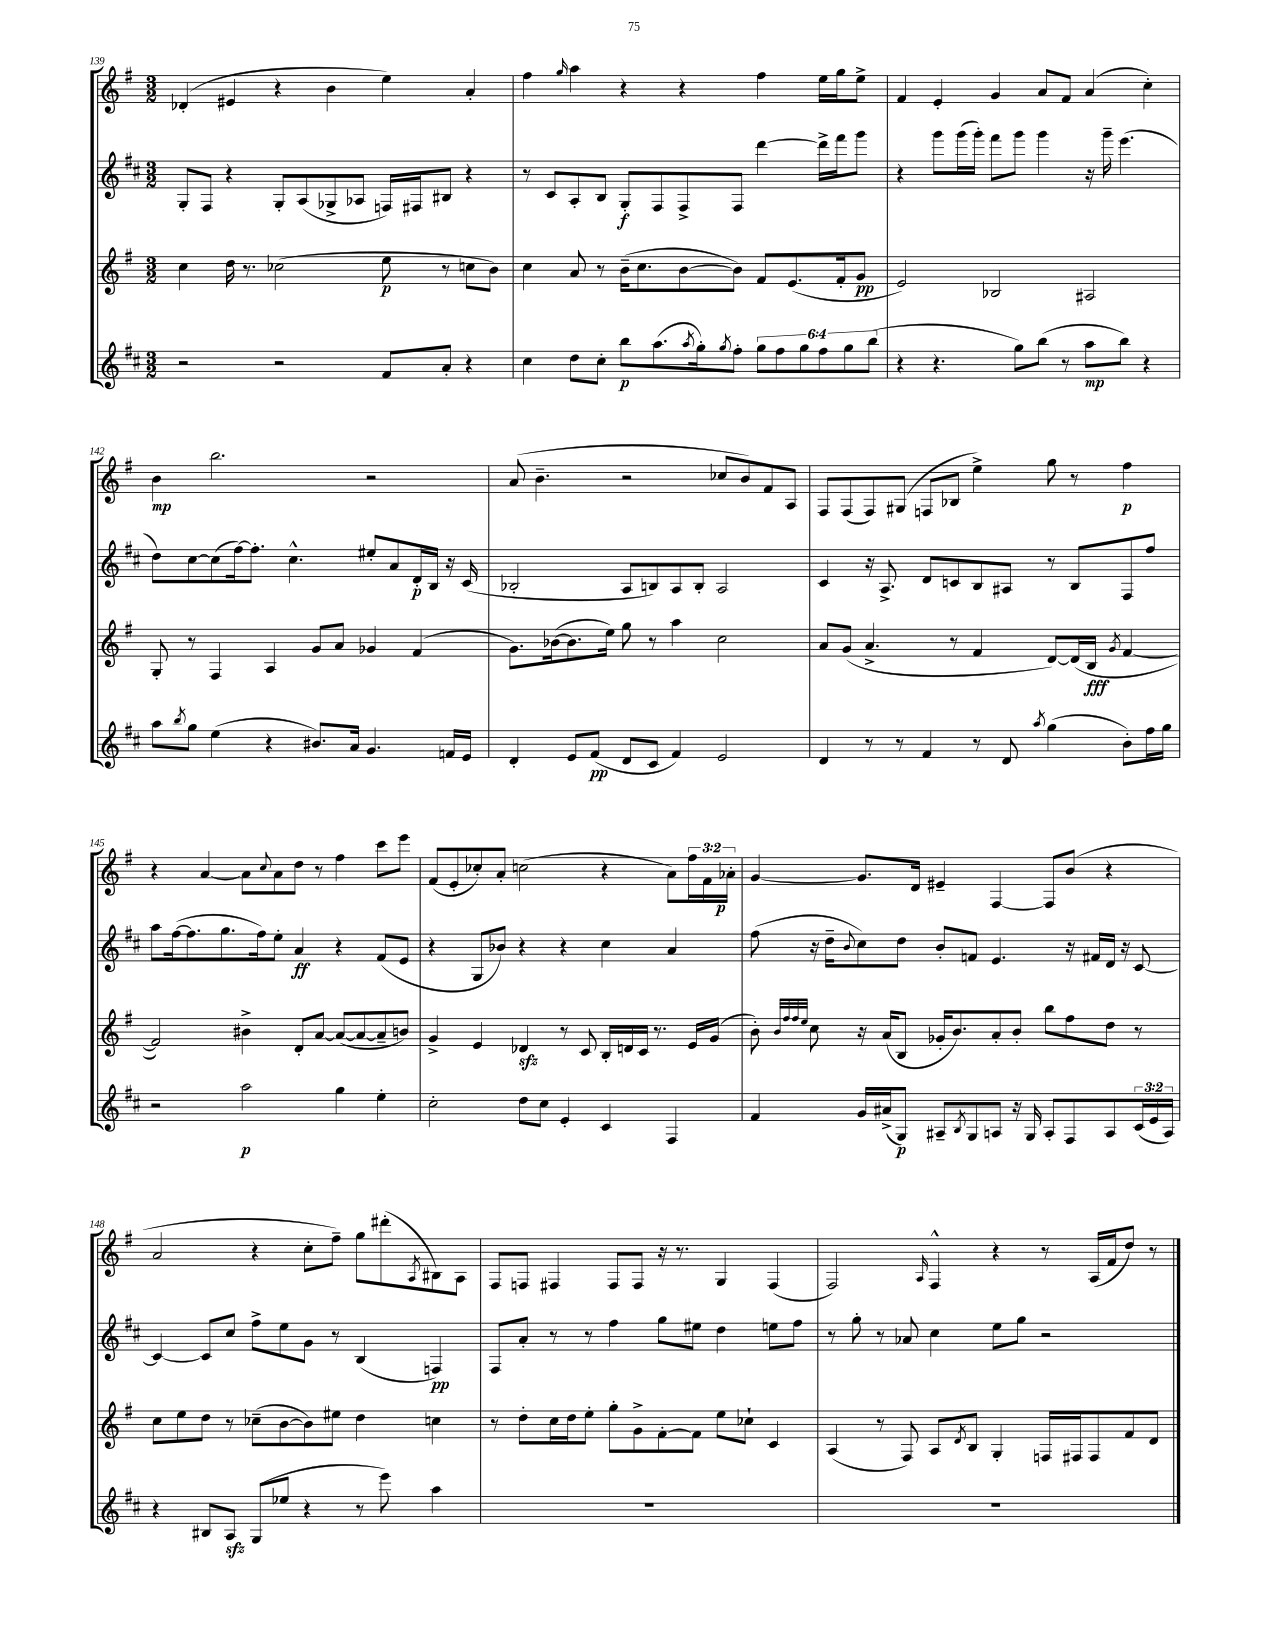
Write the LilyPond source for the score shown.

<<
\new StaffGroup <<
\new Staff = "s0" {
    \clef treble \key g \major \numericTimeSignature \time 3/2 \override Staff.TupletNumber.text = #tuplet-number::calc-fraction-text
    des'4-.( eis'4 r4 b'4 e''4) a'4-. |
    fis''4 \grace { g''16 } a''4 r4 r4 fis''4 e''16 g''16 e''8-> |
    fis'4 e'4-. g'4 a'8 fis'8 a'4( c''4-.) |
    b'4\mp b''2. r2 |
    a'8( b'4.-- r2 ces''8 b'8) fis'8 a8 |
    fis8 fis8( fis8) gis8( f8 bes8 e''4->) g''8 r8 fis''4\p |
    r4 a'4~ a'8 \appoggiatura { c''8 } a'8 d''8 r8 fis''4 c'''8 e'''8 |
    fis'8( e'8-. ces''8-.) a'8-. c''2( r4 a'8) \tuplet 3/2 { fis''16 fis'16 aes'16-.\p } |
    g'4~ g'8. d'16 eis'4-- fis4~ fis8 b'8( r4 |
    a'2 r4 c''8-. fis''8--) g''8 dis'''8-.( \acciaccatura { a8 } bis8) a8 |
    fis8 f8 fis4 fis8 fis8 r16 r8. g4 fis4( |
    fis2) \grace { a16 } fis4-^ r4 r8 a16( fis'16 d''8) r8 \bar "|." |
}
\new Staff = "s1" {
    \clef treble \key d \major \numericTimeSignature \time 3/2
    g8-. fis8 r4 g8-. a8( ges8-> aes8 f16) fis16 bis8 r4 |
    r8 cis'8 a8-. b8 g8-.\f fis8 fis8-> fis8 d'''4~ d'''16-> fis'''16 g'''8 |
    r4 g'''8 g'''16( g'''16-.) fis'''8 g'''8 g'''4 r16 g'''16-- e'''4.( |
    d''8) cis''8~ cis''8( fis''16~) fis''8.-. cis''4.-^ eis''8-. a'8 d'16-.\p b16 r16 cis'16( |
    bes2-. a8 b8) a8 b8-. a2 |
    cis'4 r16 a8.-> d'8 c'8 b8 ais8 r8 b8 fis8 fis''8 |
    a''8 fis''16~( fis''8. g''8. fis''16) e''8-. a'4\ff r4 fis'8( e'8 |
    r4 g8 bes'8) r4 r4 cis''4 a'4 |
    fis''8( r16 d''16-- \appoggiatura { b'8 } cis''8) d''8 b'8-. f'8 e'4. r16 fis'16 d'16 r16 cis'8~ |
    cis'4~ cis'8 cis''8 fis''8-> e''8 g'8 r8 b4( f4\pp) |
    fis8 a'8-. r8 r8 fis''4 g''8 eis''8 d''4 e''8 fis''8 |
    r8 g''8-. r8 aes'8 cis''4 e''8 g''8 r2 \bar "|." |
}
\new Staff = "s2" {
    \clef treble \key g \major \numericTimeSignature \time 3/2
    c''4 d''16 r8. ces''2( e''8\p r8 c''8 b'8) |
    c''4 a'8 r8 b'16--( c''8. b'8~ b'8) fis'8 e'8.( fis'16-. g'8\pp |
    e'2) bes2 ais2 |
    g8-. r8 fis4 a4 g'8 a'8 ges'4 fis'4( |
    g'8.) bes'16~( bes'8. e''16) g''8 r8 a''4 c''2 |
    a'8 g'8( a'4.-> r8 fis'4 d'8~) d'16( b16\fff \acciaccatura { g'8 } fis'4~ |
    fis'2) bis'4-> d'8-. a'8~ a'8~( a'8~ a'8-- b'8) |
    g'4-> e'4 des'4\sfz r8 c'8 b16-. d'16 c'16 r8. e'16 g'16( |
    b'8-.) \grace { b'32 fis''32 fis''32 e''32 } c''8 r16 a'16( b8 ges'16-. b'8.) a'8-. b'8-. b''8 fis''8 d''8 r8 |
    c''8 e''8 d''8 r8 ces''8--( b'8~ b'8) eis''8 d''4 c''4 |
    r8 d''8-. c''16 d''16 e''8-. g''8-. g'8-> fis'8~-. fis'8 e''8 ces''8-! c'4 |
    a4( r8 fis8) a8 \acciaccatura { d'8 } b8 g4-. f16 fis16 fis8 fis'8 d'8 \bar "|." |
}
\new Staff = "s3" {
    \clef treble \key d \major \numericTimeSignature \time 3/2 \override Staff.TupletNumber.text = #tuplet-number::calc-fraction-text
    r2 r2 fis'8 a'8-. r4 |
    cis''4 d''8 cis''8-. b''8\p a''8.( \acciaccatura { a''8 } g''16-.) \acciaccatura { g''8 } fis''8-. \tuplet 6/4 { g''8 fis''8 g''8 fis''8 g''8 b''8( } |
    r4 r4. g''8) b''8( r8 a''8\mp b''8) r4 |
    a''8 \acciaccatura { b''8 } g''8 e''4( r4 bis'8.) a'16 g'4. f'16 e'16 |
    d'4-. e'8 fis'8\pp( d'8 cis'8 fis'4) e'2 |
    d'4 r8 r8 fis'4 r8 d'8 \acciaccatura { a''8 } g''4( b'8-.) fis''16 g''16 |
    r2 a''2\p g''4 e''4-. |
    cis''2-. d''8 cis''8 e'4-. cis'4 fis4 |
    fis'4 g'16 ais'16->( g8\p) ais8-- \acciaccatura { b8 } g8 a8 r16 g16 a8-. fis8 a8 \tuplet 3/2 { cis'16( e'16 a16) } |
    r4 bis8 a8\sfz g8( ees''8 r4 r8 e'''8) a''4 |
    R1. |
    R1. \bar "|." |
}
>>
>>
\layout { \context { \Score currentBarNumber = #139 } }
